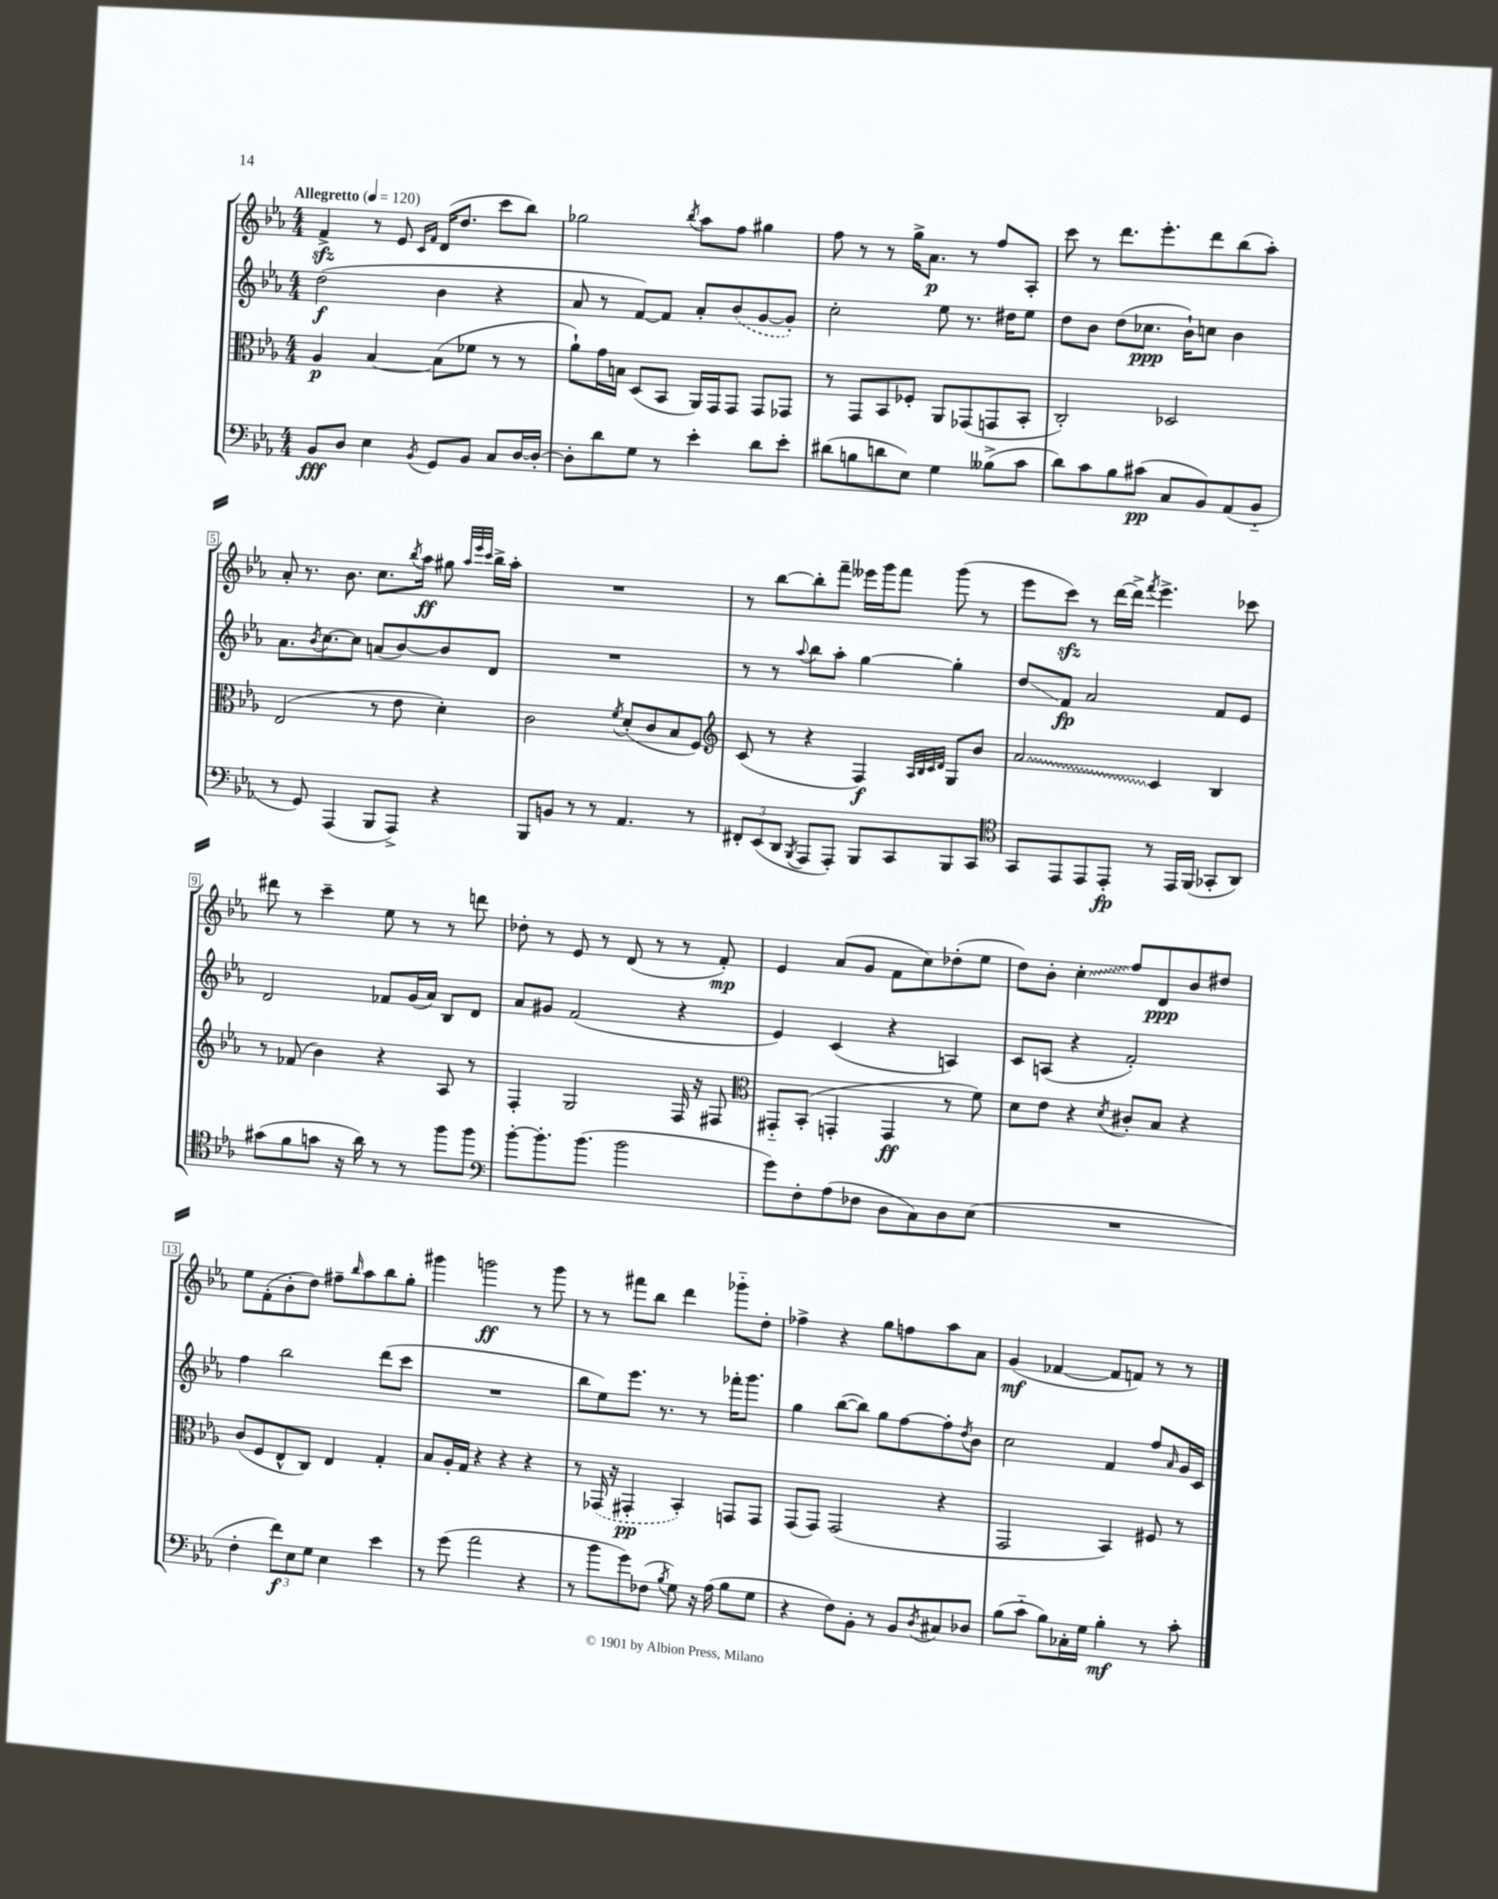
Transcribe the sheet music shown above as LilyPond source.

<<
\new StaffGroup <<
\new Staff = "s0" {
    \clef treble \key ees \major \numericTimeSignature \time 4/4 \tempo "Allegretto" 4 = 120
    f'4->\sfz r8 ees'8 \grace { c'16 f'16 } d'16( d''8. c'''8 bes''8) |
    ges''2 \acciaccatura { bes''8 } aes''8 f''8 gis''4 |
    f''8 r8 r8 g''16-> aes'8.\p r8 f''8 aes8-. |
    c'''8 r8 d'''8. ees'''8.-. d'''8 bes''8( aes''8-.) |
    aes'8-. r8. bes'8. c''8. \acciaccatura { bes''8 } aes''16\ff gis''8 \grace { aes''32 ees'''32 c'''32 } bes''16-> aes''16-. |
    R1 |
    r8 bes''8~ bes''8-. f'''8-- eeses'''16 g'''16 f'''8 g'''8( r8 |
    ees'''8 c'''8\sfz) r8 d'''16~ d'''16-> \acciaccatura { f'''8 } ees'''4.-> ces'''8 |
    dis'''8 r8 c'''4-- ees''8 r8 r8 d'''8 |
    des''8-. r8 ees'8 r8 d'8( r8 r8 f'8-.\mp) |
    ees'4 aes'8( g'8 f'8 c''8) des''8-.( ees''8 |
    d''8) bes'8-. \once \override Glissando.style = #'zigzag c''4-.\glissando f''8 d'8\ppp bes'8 dis''8 |
    ees''8 f'8-.( bes'8-. d''8) fis''8-- \grace { bes''16 } aes''8 bes''8 g''8-. |
    gis'''4 g'''2\ff r8 g'''8 |
    r8 r8 fis'''8 bes''8 d'''4 ges'''8-_ d''8-. |
    fes''4-> r4 g''8 f''8 aes''8 aes'8 |
    g'4\mf( fes'4~ fes'8 f'8) r8 r8 \bar "|." |
}
\new Staff = "s1" {
    \clef treble \key ees \major \numericTimeSignature \time 4/4
    d''2\f( bes'4 r4 |
    aes'8 r8 f'8~) f'8 aes'8-. \once \slurDashed bes'8( g'8~ g'8-.) |
    c''2-. ees''8 r8. dis''16 ees''8 |
    d''8 bes'8 d''8( ces''8.\ppp bes'16-!) c''8 bes'4 |
    aes'8. \acciaccatura { bes'8 } c''8.~ c''8 a'8( bes'8~) bes'8 d'8 |
    R1 |
    r8 r8 \appoggiatura { aes''8 } bes''8 aes''8-. g''4~ g''4-. |
    d''8\glissando f'8\fp aes'2 f'8 ees'8 |
    d'2 fes'8 g'16( aes'16) bes8 d'8 |
    aes'8 gis'8 f'2( r4 |
    ees'4) c'4( r4 a4) |
    c'8 a8( r4 f'2-.) |
    f''4 bes''2 d'''8( c'''8 |
    R1 |
    bes''8 ees''8) ees'''8. r8. r8 fes'''16-. g'''8. |
    g''4 bes''8~( bes''8) g''8 f''8~ f''8-. \acciaccatura { d''8 } bes'8 |
    c''2 f'4 f''8 \grace { aes'16 } g'16 c'16 \bar "|." |
}
\new Staff = "s2" {
    \clef alto \key ees \major \numericTimeSignature \time 4/4
    aes4\p bes4~ bes8( fes'8 r8 r8 |
    aes'8-!) g'16 b16 d8( bes,8 aes,16) g,16 g,8 g,8 ges,8 |
    r8 g,8 bes,8 fes8-. aes,8 ges,8( g,8 bes,8-. |
    c2-.) des2 |
    ees2( r8 ees'8 d'4-.) |
    c'2 \acciaccatura { f'8 } d'8-.( c'8 bes8 f8) |
    \clef treble c'8( r8 r4 f4\f) \grace { aes32 bes32 c'32 d'32 } g8 bes'8 |
    \once \override Glissando.style = #'zigzag aes'2\glissando c'4 bes4 |
    r8 fes'8( bes'4) r4 aes8 r8 |
    f4-. g2 f16 r16 fis8 |
    \clef alto gis,8-_ bes,8-.( g,4-. g,4\ff r8 f'8) |
    d'8 ees'8 r4 \acciaccatura { d'8 } cis'8-. bes8 r4 |
    c'8( f8 ees8-^ c8) ees4 g4-. |
    bes8 aes16-. g16 r4 r4 r4 |
    r8 \once \slurDashed ges,16( r16 gis,4-.\pp bes,4-.) g,8 g,8 |
    g,8( g,8) g,2( r4 |
    g,2 bes,4) fis8 r8 \bar "|." |
}
\new Staff = "s3" {
    \clef bass \key ees \major \numericTimeSignature \time 4/4
    bes,8\fff d8 ees4 \acciaccatura { bes,8 } g,8 bes,8 c8 d16~ d16~-. |
    d8-. d'8 g8 r8 ees'4-. d'8 ees'8-. |
    dis'8( b8 d'8 ees8) g4 beses8->( c'8 |
    d'8) c'8 bes8 cis'8\pp( c8 bes,8) aes,8( bes,8-_ |
    r8 g,8) aes,,4( bes,,8 aes,,8->) r4 |
    bes,,8 b,8 r8 r8 aes,4. r8 |
    \tuplet 3/2 { fis,8-. ees,8( d,8 } \acciaccatura { bes,,8 } aes,,8 aes,,8-.) bes,,8 c,8 bes,,8 c,8 |
    \clef tenor g,8 ees,8 ees,8 ees,8-.\fp r8 ees,16 f,16( ges,8-. aes,8) |
    gis'8( f'8 g'8 r16 aes'16) r8 r8 f''8 f''8 |
    \clef bass bes'8~-. bes'8.-. bes'8.( bes'2 |
    g'8) f8-. aes8( fes8 d8 c8) d8 ees8( |
    R1 |
    f4-. \tuplet 3/2 { f'8\f) ees8 g8 } ees4 ees'4 |
    r8 g'8( aes'2 r4 |
    r8 bes'8 g'8) fes8( \acciaccatura { bes8 } g8) r16 aes16( bes8 g8 |
    r4 f8) bes,8-. r8 bes,8 \acciaccatura { d8 } cis8 des8 |
    bes8( c'8-_ bes8) ces16-. g16 bes4-.\mf r8 c'8-. \bar "|." |
}
>>
>>
\layout { \context { \Score \override BarNumber.stencil = #(make-stencil-boxer 0.1 0.3 ly:text-interface::print) } }
